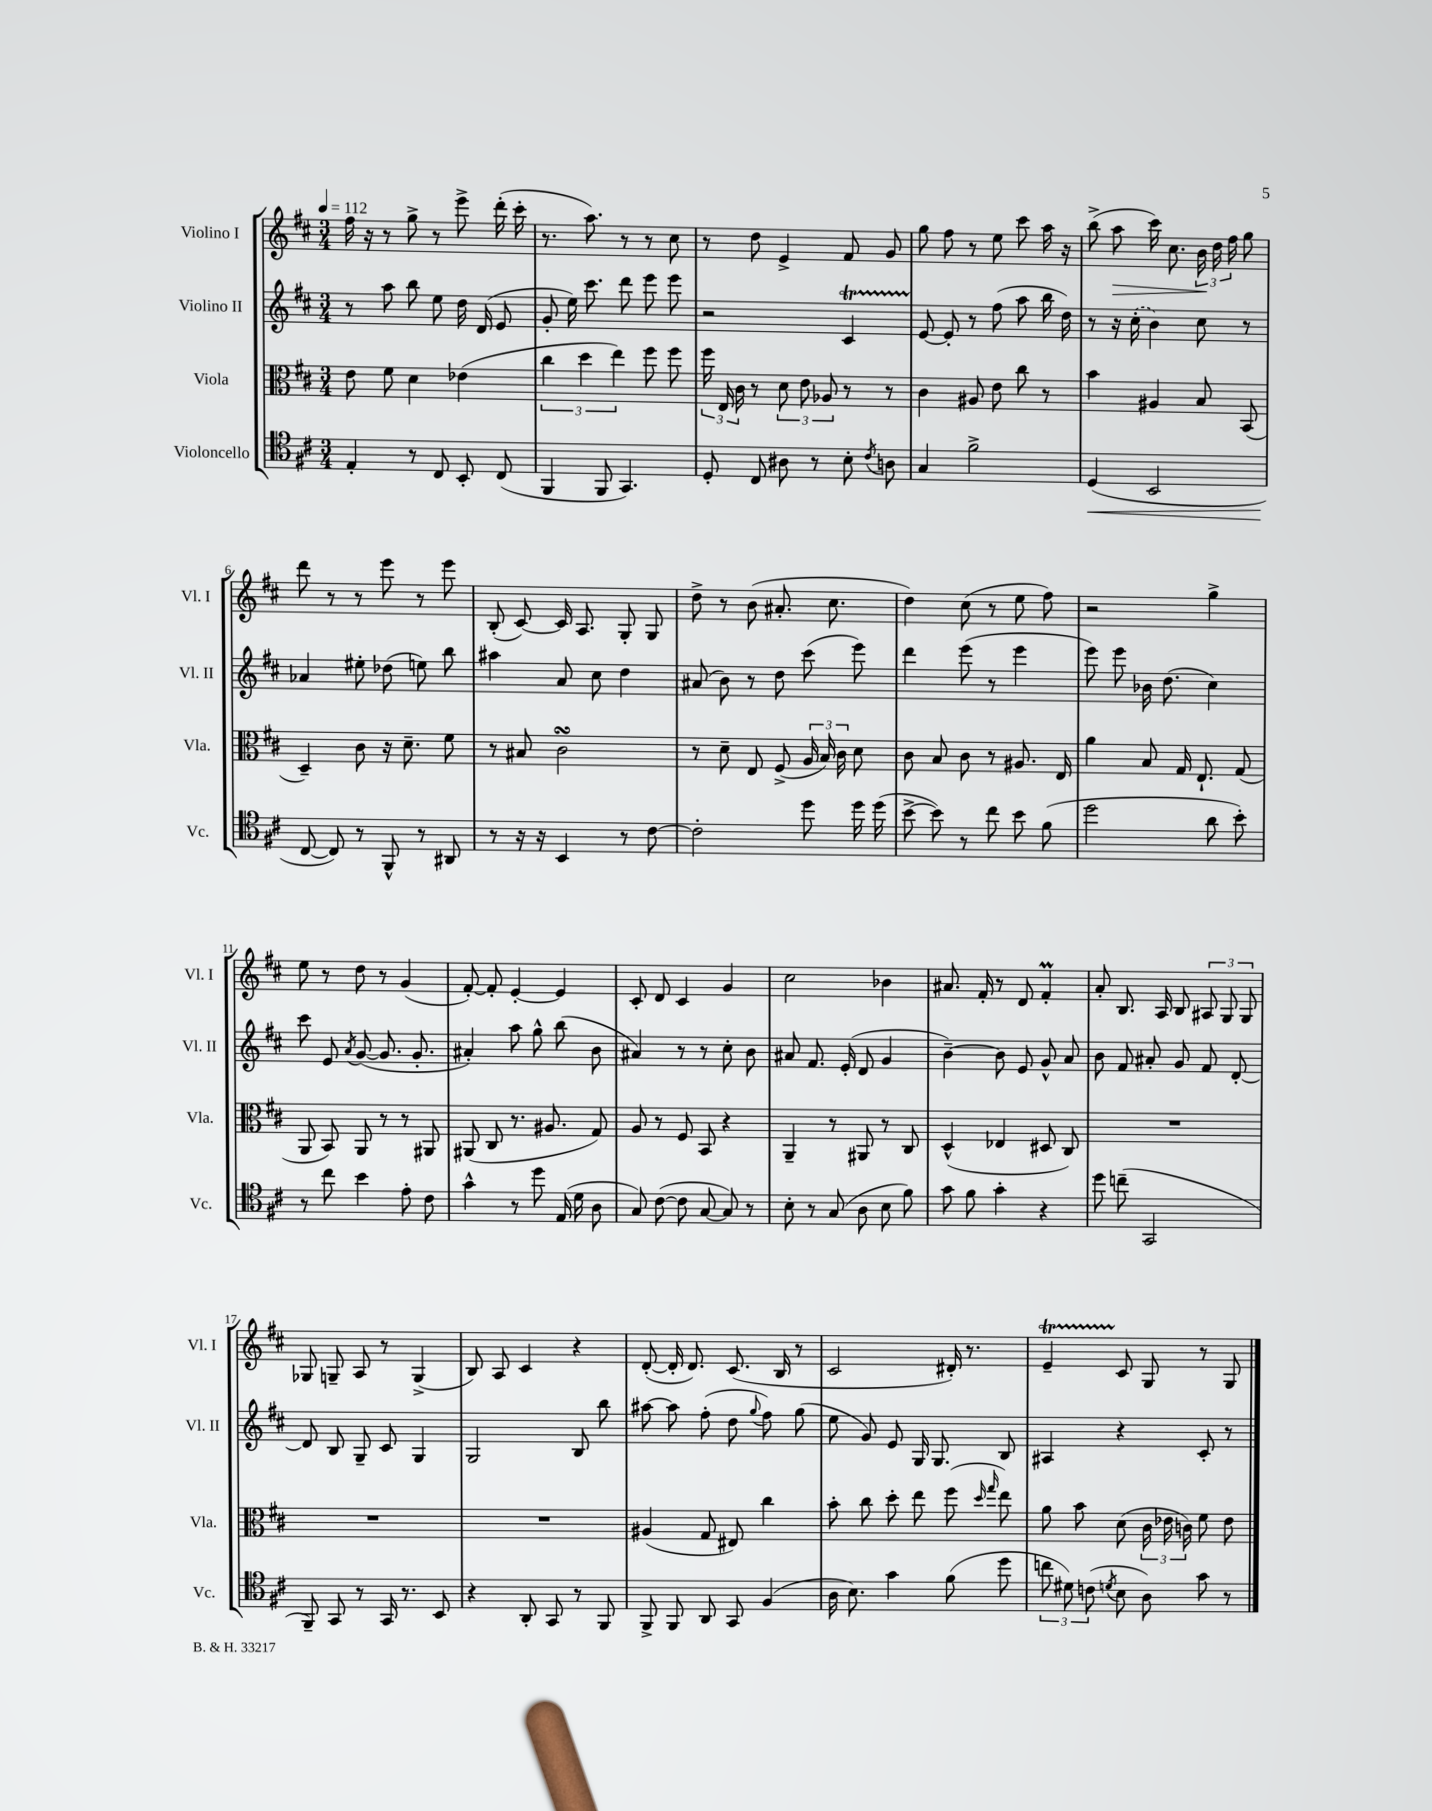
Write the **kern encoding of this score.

**kern	**kern	**kern	**kern
*staff4	*staff3	*staff2	*staff1
*clefC4	*clefC3	*clefG2	*clefG2
*k[f#c#]	*k[f#c#]	*k[f#c#]	*k[f#c#]
*M3/4	*M3/4	*M3/4	*M3/4
*MM112	*MM112	*MM112	*MM112
4E'	8e	8r	16ff#
.	.	.	16r
.	8f#	8aa	8r
8r	4d	8bb	8gg^
8C#	.	8ee	8r
8BB'	(4e-	16dd	8eee^
.	.	(16d	.
(8C#	.	8e	(16ddd'
.	.	.	16ccc#'
=	=	=	=
4FF#	6cc#	8g'	8.r
.	.	16ee)	.
.	6dd	.	.
.	.	8.ccc#	8.aa)
8FF#	.	.	.
.	6ee)	.	.
4.GG)	.	8ddd	8r
.	8ff#	8eee	8r
.	8ff#	8eee	8cc#
=	=	=	=
8D'	24ff#	2r	8r
.	24E	.	.
.	24c#	.	.
8C#	8r	.	8dd
8A#	12d	.	4e^
.	12e	.	.
8r	.	.	.
.	12A-	.	.
8B'	8r	4c#	8f#
8qc#	.	.	.
8A	8r	.	8g
=	=	=	=
4G	4c#	[8e	8gg
.	.	8e']	8ff#
2f#^	8A#	8r	8r
.	8e	(8ff#	8ee
.	8cc#	8aa	8ccc#
.	8r	16bb	16aa
.	.	16dd)	16r
=	=	=	=
(4D	4b	8r	(8bb^
.	.	16r	8aa
.	.	(16cc#'	.
2BB	4A#	4b)	16ccc#)
.	.	.	8.cc#
.	8B	8cc#	24b
.	.	.	24dd
.	.	.	24ff#
.	(8BB	8r	8gg
=	=	=	=
[8C#	4D~)	4a-	8ddd
8C#])	.	.	8r
8r	8c#	8ee#'	8r
8FF#^^	16r	(8dd-	8eee
.	8.d~	.	.
8r	.	8ee)	8r
8AA#	8f#	8bb	8eee
=	=	=	=
8r	8r	4aa#	(8B'
16r	8B#	.	[8c#)
16r	.	.	.
4BB	2c#	8a	16c#]
.	.	.	8.A
.	.	8cc#	.
8r	.	4dd	8G'
[8c#	.	.	8G
=	=	=	=
2c#']	8r	(8a#	8dd^
.	8d~	8b)	8r
.	8E	8r	(8b
.	(8F#^	8dd	8.a#'
8dd	24A	(8ccc#	.
.	24B)	.	.
.	.	.	8.cc#
.	24c#	.	.
16dd	8d	8eee)	.
(16dd	.	.	.
=	=	=	=
[8b^	8c#	4ddd	4dd)
8b])	8B	.	.
8r	8c#	(8eee	(8cc#
8cc#	8r	8r	8r
8b	8.A#	4eee	8ee
(8f#	.	.	8ff#)
.	16E	.	.
=	=	=	=
2dd	4a	8eee)	2r
.	.	8eee	.
.	8B	16b-	.
.	.	(8.dd	.
.	16G	.	.
.	8.E`	.	.
8a	.	4cc#)	4gg^
8b')	(8G	.	.
=	=	=	=
8r	8AA	8ccc#	8ee
8cc#	8BB)	8e	8r
.	.	8qa	.
4b	8AA	([8g	8dd
.	8r	8.g]	8r
8e'	8r	.	(4g
.	.	8.g'	.
8c#	8AA#	.	.
=	=	=	=
4g^^	(8AA#	4a#')	[8f#')
.	8C#	.	8f#']
8r	8.r	8aa	[4e'
8dd	.	8gg^^	.
.	8.A#	.	.
(16E	.	(8bb	4e]
16d	.	.	.
8A	8G)	8b	.
=	=	=	=
8G)	8A	4a#)	8c#'
([8c#	8r	.	8d
8c#]	8F#	8r	4c#
[8G	8BB	8r	.
8G])	4r	8cc#'	4g
8r	.	8b	.
=	=	=	=
8B'	4AA~	8a#	2cc#
8r	.	8.f#	.
(8G	8r	.	.
.	.	(16e'	.
8A	8AA#	8d	.
8B	8r	4g	4b-
8f#)	8C#	.	.
=	=	=	=
8g	(4D^^	[4b~)	8.a#
8f#	.	.	.
.	.	.	16f#'
4g'	4E-	8b]	8r
.	.	8e	8d
4r	8D#	8g^^	4f#'
.	8C#)	8a	.
=	=	=	=
8dd	2.r	8b	8a'
(8cc~	.	8f#	8.B
2GG	.	8a#'	.
.	.	.	16A
.	.	8g	8B
.	.	8f#	12A#
.	.	.	12G
.	.	[8d'	.
.	.	.	12G
=	=	=	=
8FF#~)	2.r	8d]	8G-
8GG	.	8B	8G~
8r	.	8G~	8A
16GG	.	8c#	8r
8.r	.	.	.
.	.	4G	(4G^
8BB	.	.	.
=	=	=	=
4r	2.r	2G	8B)
.	.	.	8A
8AA'	.	.	4c#
8GG	.	.	.
8r	.	8B	4r
8FF#	.	8bb	.
=	=	=	=
8FF#^	(4A#	[8aa#	([8d'
8FF#	.	8aa#]	16d']
.	.	.	8.d)
8AA	8G	(8ff#'	.
8GG	8E#)	8dd	(8.c#
.	.	8qqgg	.
(4F#	4cc#	8ff#)	.
.	.	.	16B
.	.	(8gg	8r
=	=	=	=
16A	8b'	8ee	2c#
8.B)	.	.	.
.	8cc#	8g)	.
4g	8dd'	8e	.
.	8ee	16G	.
.	.	8.G	.
(8f#	(8ff#	.	16d#')
.	.	.	8.r
.	16qqdd	.	.
.	16qqgg	.	.
8dd	8ee)	8B	.
=	=	=	=
12cc	8a	4A#	4e~
12d#)	.	.	.
.	8b	.	.
(12c	.	.	.
8qd	.	.	.
8B	(8d	4r	8c#
8A)	24c#	.	8G
.	24e-	.	.
.	24c)	.	.
8g	8f#	8c#'	8r
8r	8e-	8r	8G
==	==	==	==
*-	*-	*-	*-
